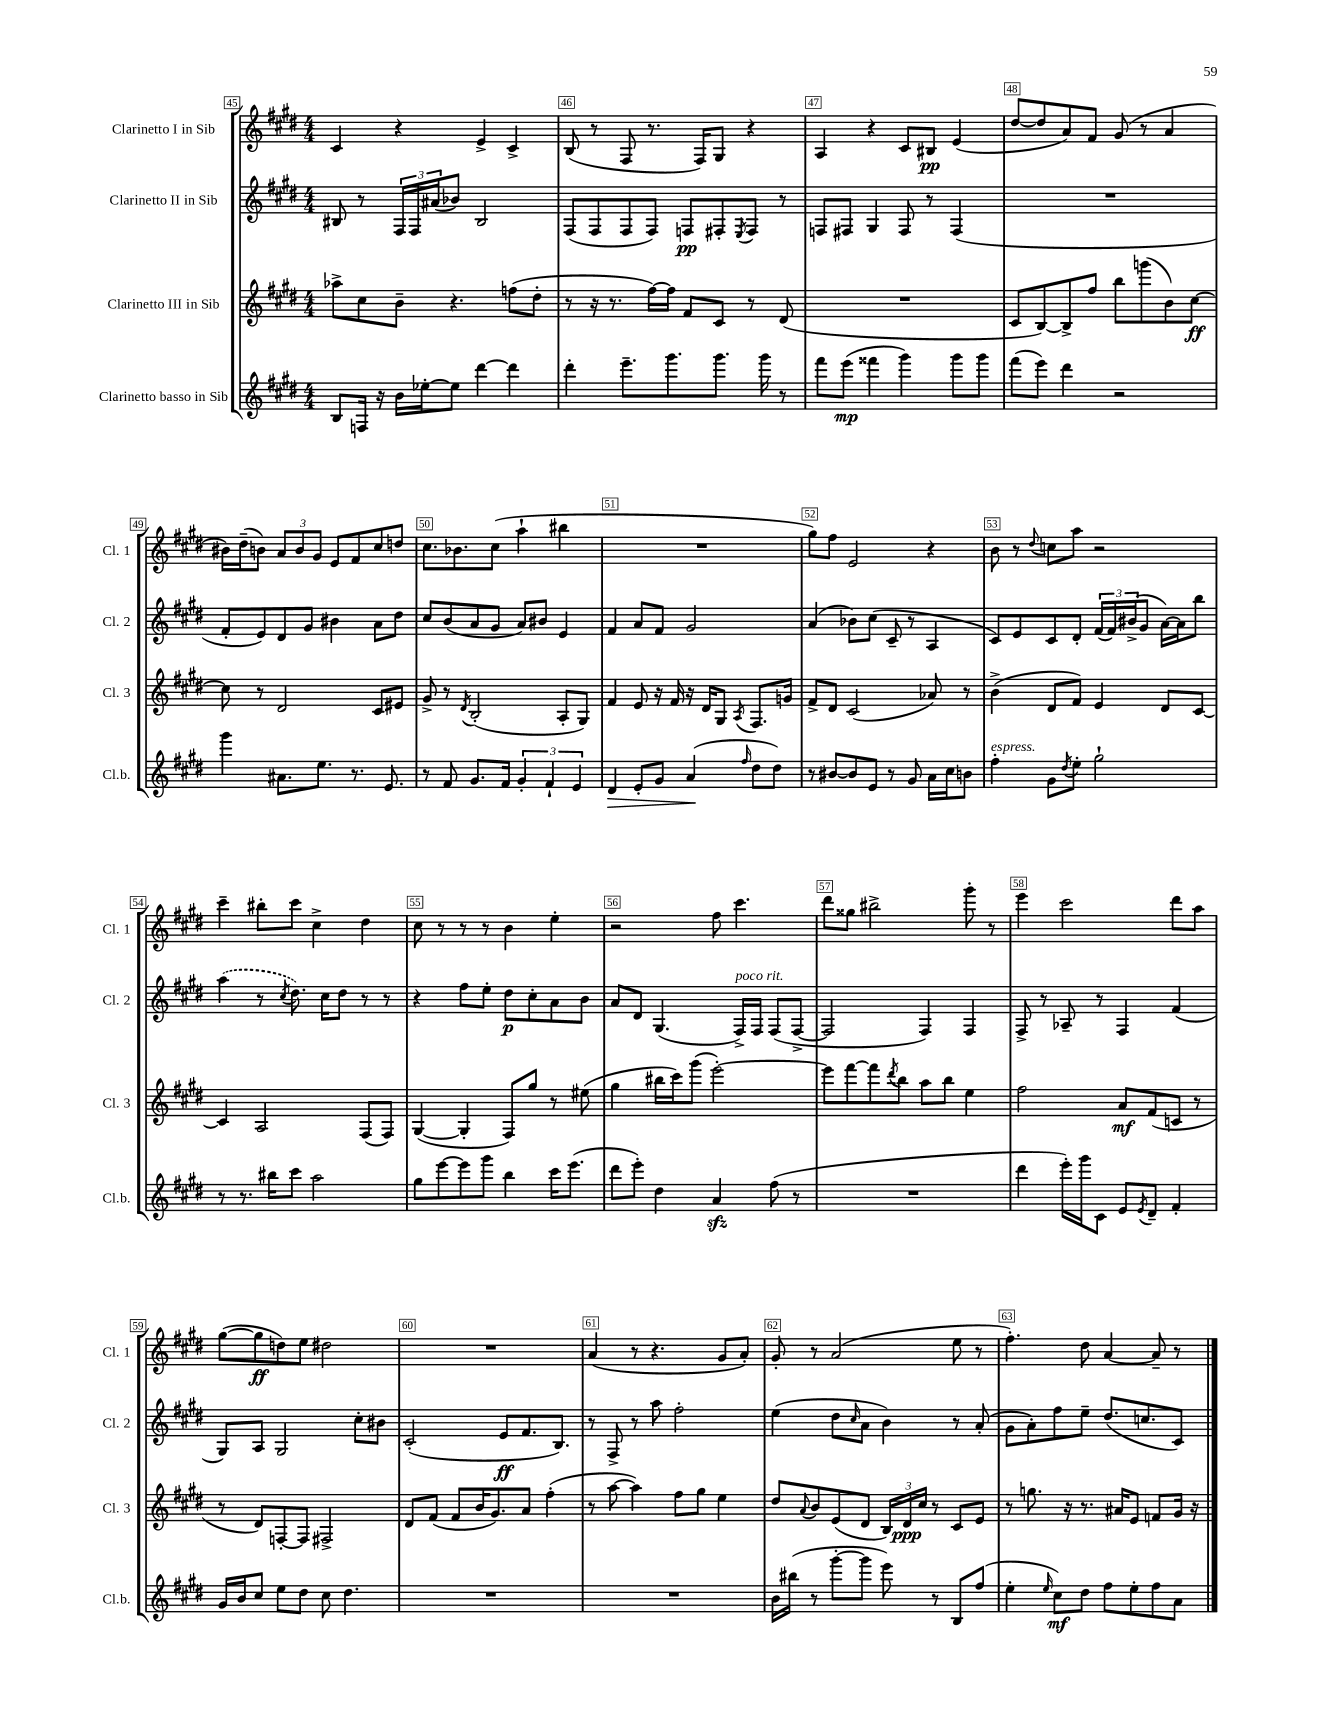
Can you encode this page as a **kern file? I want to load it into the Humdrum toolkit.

**kern	**kern	**kern	**kern
*staff4	*staff3	*staff2	*staff1
*clefG2	*clefG2	*clefG2	*clefG2
*k[f#c#g#d#]	*k[f#c#g#d#]	*k[f#c#g#d#]	*k[f#c#g#d#]
*M4/4	*M4/4	*M4/4	*M4/4
8B	8aa-^	8B#	4c#
16F	8cc#	8r	.
16r	.	.	.
16b	8b~	24F#	4r
.	.	24F#	.
[16ee-'	.	.	.
.	.	(24a#	.
8ee-]	4.r	8b-)	.
[4ddd#	.	2B#	4e^
4ddd#]	(8ff	.	4c#^
.	8dd#'	.	.
=	=	=	=
4ddd#'	8r	(8F#	(8B
.	16r	8F#	8r
.	8.r	.	.
8.eee~	.	8F#	8F#
.	[16ff#)	8F#)	8.r
8.ggg#	16ff#]	.	.
.	8f#	8F	.
.	.	.	16F#)
8.ggg#	8c#	8F#'	8G#
.	.	8qE	.
.	8r	8F#	4r
16ggg#	.	.	.
8r	(8d#	8r	.
=	=	=	=
8fff#	1r	8F	4A
(8eee	.	8F#	.
4fff##	.	4G#	4r
4ggg#)	.	8F#	8c#
.	.	8r	8B#
8ggg#	.	(4F#	(4e
8ggg#	.	.	.
=	=	=	=
(8fff#	8c#	1r	[8dd#
8eee)	[8B)	.	8dd#]
4ddd#	8B^]	.	8a)
.	8ff#	.	8f#
2r	8bb	.	(8g#
.	(8ggg	.	8r
.	8b)	.	4a
.	[8cc#	.	.
=	=	=	=
4ggg#	8cc#]	8f#'	16b#)
.	.	.	(16dd#~
.	8r	8e)	8b)
8.a#	2d#	8d#	12a
.	.	.	12b
.	.	8g#	.
.	.	.	12g#
8.ee	.	.	.
.	.	4b#	8e
8.r	.	.	8f#
.	8c#	8a	8cc#
8.e	.	.	.
.	8e#	8dd#	8dd
=	=	=	=
8r	8g#^	8cc#	8.cc#
8f#	8r	(8b	.
.	.	.	8.b-
.	8qd#	.	.
8.g#	(2B'	8a	.
.	.	8g#	(8cc#
16f#	.	.	.
6g#'	.	8a)	4aa`
.	.	8b#	.
6f#`	.	.	.
.	8A'	4e	4bb#
6e	.	.	.
.	8G#)	.	.
=	=	=	=
4d#	4f#	4f#	1r
8e'	8e	8a	.
8g#	16r	8f#	.
.	16f#	.	.
(4a	16r	2g#	.
.	16d#	.	.
.	8G#	.	.
16qqff#	8qA	.	.
8dd#	8.F#	.	.
8dd#)	.	.	.
.	16g	.	.
=	=	=	=
8r	8f#^	(4a	8gg#)
[8b#	8d#	.	8ff#
8b#]	(2c#	8b-)	2e
8e	.	(8cc#	.
8r	.	8c#~	.
8g#	.	8r	.
16a	8a-)	4A	4r
16cc#	.	.	.
8b	8r	.	.
=	=	=	=
4ff#'	(4b^	8c#)	8b
.	.	8e	8r
.	.	.	8qqdd#
8g#	8d#	8c#	8cc
8qdd#	.	.	.
8ee'	8f#)	8d#'	8aa
2gg#`	4e	(24f#	2r
.	.	24f#)	.
.	.	(24b#^	.
.	.	8g#	.
.	8d#	[16a)	.
.	.	16a]	.
.	[8c#	8bb	.
=	=	=	=
8r	4c#]	(4aa	4ccc#~
8.r	.	.	.
.	2A	8r	8bb#'
16bb#	.	.	.
.	.	8qcc#	.
8ccc#	.	8.dd#)	8ccc#
2aa	.	.	4cc#^
.	.	16cc#	.
.	.	8dd#	.
.	(8F#	8r	4dd#
.	8F#)	8r	.
=	=	=	=
8gg#	([4G#	4r	8cc#
[8eee	.	.	8r
8eee]	4G#']	8ff#	8r
8ggg#	.	8ee'	8r
4bb	8F#)	8dd#	4b
.	8gg#	8cc#'	.
16ccc#	8r	8a	4ee'
(8.eee	.	.	.
.	(8ee#	8b	.
=	=	=	=
8ddd#	4gg#	8a	2r
8eee')	.	8d#	.
4dd#	16bb#	(4.G#	.
.	16ccc#)	.	.
.	(8ggg#	.	.
4a	[2eee')	.	8ff#
.	.	16F#^)	4.ccc#
.	.	16F#	.
(8ff#	.	(8F#	.
8r	.	[8F#^	.
=	=	=	=
1r	8eee]	2F#]	8ddd#
.	[8fff#	.	8gg##
.	8fff#]	.	2bb#^
.	8qddd#	.	.
.	8bb	.	.
.	8aa	4F#)	.
.	8bb	.	.
.	4ee	4F#	8ggg#'
.	.	.	8r
=	=	=	=
4ddd#	2ff#	8F#^	4eee
.	.	8r	.
16eee')	.	8A-~	2ccc#
16ggg#	.	.	.
8c#	.	8r	.
8e	8a	4F#	.
8qe	.	.	.
8d#~	(8f#	.	.
4f#'	8c	(4f#	8ddd#
.	8r	.	8aa
=	=	=	=
16g#	8r	8G#)	([8gg#
16b	.	.	.
8cc#	8d#)	8A	8gg#]
8ee	[8F'	2G#	8dd)
8dd#	8F]	.	8ee
8cc#	2F#^	.	2dd#
4.dd#	.	.	.
.	.	8cc#'	.
.	.	8b#	.
=	=	=	=
1r	8d#	(2c#'	1r
.	(8f#	.	.
.	8f#	.	.
.	16b	.	.
.	8.g#)	.	.
.	.	8e	.
.	8a	8.f#	.
.	(4ff#'	.	.
.	.	8.B)	.
=	=	=	=
1r	8r	8r	(4a
.	[8aa	8F#^	.
.	4aa])	8r	8r
.	.	8aa	4.r
.	8ff#	2ff#'	.
.	8gg#	.	.
.	4ee	.	8g#
.	.	.	8a')
=	=	=	=
16b	8dd#	(4ee	8g#'
(16bb#	.	.	.
.	8qqa	.	.
8r	8b	.	8r
[8ggg#'	(8e	8dd#	(2a
.	.	16qqcc#	.
8ggg#]	8d#	8a	.
8eee)	24B)	4b)	.
.	24d#	.	.
.	24cc#	.	.
8r	8r	.	.
8B	8c#	8r	8ee
(8ff#	8e	(8a'	8r
=	=	=	=
4ee'	8r	8g#	4.ff#')
.	8.gg	8a')	.
16qqee	.	.	.
8cc#)	.	8ff#	.
.	16r	.	.
8dd#	8.r	8ee~	8dd#
8ff#	.	(8.dd#	[4a
.	16a#	.	.
8ee'	8e	.	.
.	.	8.cc	.
8ff#	8f	.	8a~]
8a	16g#	8c#)	8r
.	16r	.	.
==	==	==	==
*-	*-	*-	*-
